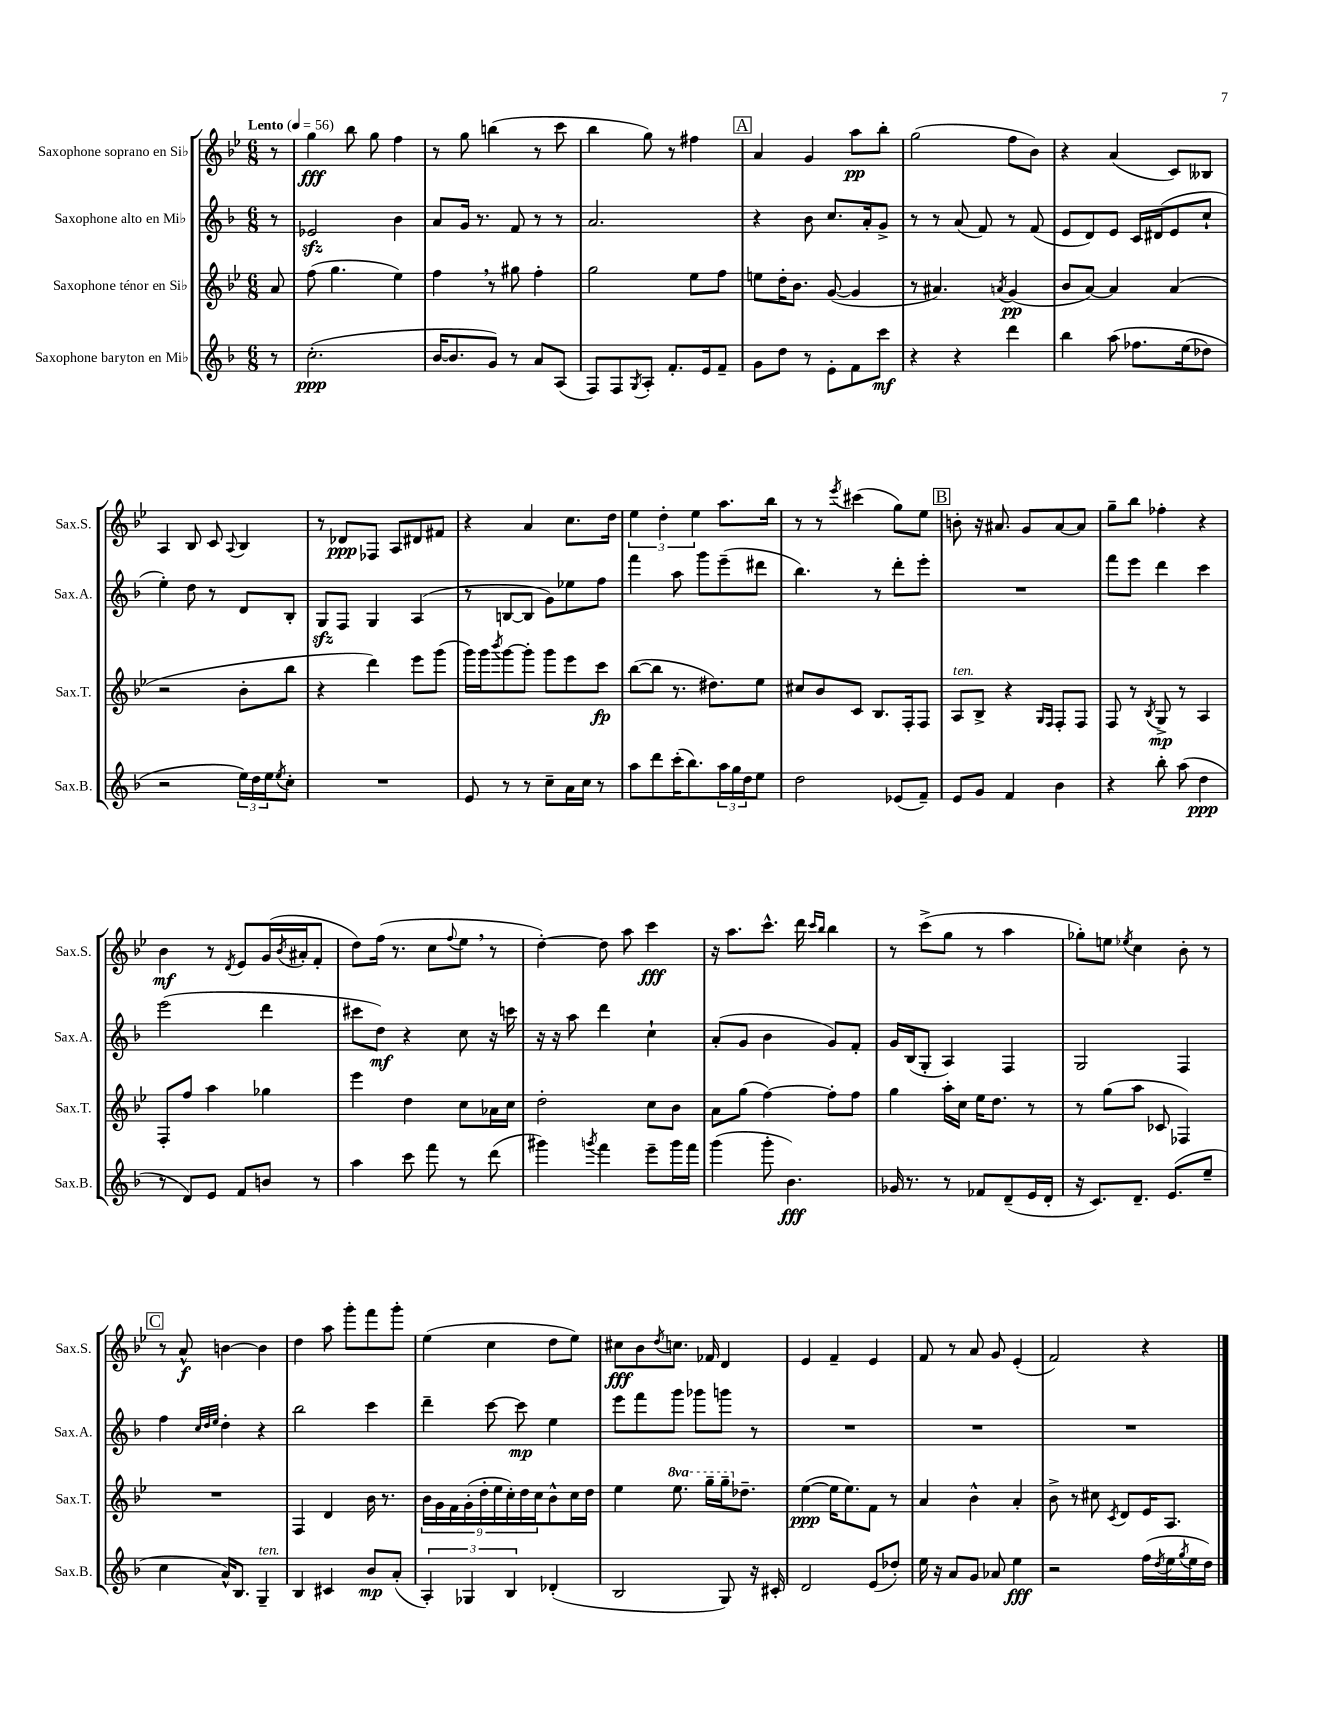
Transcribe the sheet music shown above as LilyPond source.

<<
\new StaffGroup <<
\new Staff = "s0" \with { instrumentName = "Saxophone soprano en Sib" shortInstrumentName = "Sax.S." } {
    \clef treble \key bes \major \numericTimeSignature \time 6/8 \partial 8 \tempo "Lento" 4 = 56
    r8 |
    g''4\fff bes''8 g''8 f''4 |
    r8 g''8 b''4( r8 c'''8 |
    bes''4 g''8) r8 fis''4 |
    \mark \markup { \box "A" } a'4 g'4 a''8\pp bes''8-. |
    g''2( f''8 bes'8) |
    r4 a'4( c'8) beses8 |
    a4 bes8 c'8 \appoggiatura { a8 } bes4 |
    r8 des'8\ppp fes8 a8 dis'8 fis'8 |
    r4 a'4 c''8. d''16 |
    \tuplet 3/2 { ees''4 d''4-. ees''4 } a''8. bes''16 |
    r8 r8 \acciaccatura { ees'''8 } cis'''4( g''8) ees''8 |
    \mark \markup { \box "B" } b'8-. r16 ais'8. g'8 ais'8~ ais'8 |
    g''8-- bes''8 fes''4-. r4 |
    bes'4\mf r8 \acciaccatura { d'8 } ees'8 g'16( \acciaccatura { bes'8 } ais'16-. f'8-. |
    d''8) f''16( r8. c''8 \appoggiatura { f''8 } ees''8 \breathe r8 |
    d''4~-.) d''8 a''8 c'''4\fff |
    r16 a''8. c'''8.-^ d'''16 \grace { c'''16 bes''16 } bes''4 |
    r8 c'''8->( g''8 r8 a''4 |
    ges''8-.) e''8 \acciaccatura { ees''8 } c''4 bes'8-. r8 |
    \mark \markup { \box "C" } r8 a'8-^\f b'4~ b'4 |
    d''4 a''8 g'''8-. f'''8 g'''8-. |
    ees''4( c''4 d''8 ees''8) |
    cis''8\fff bes'8 \acciaccatura { d''8 } c''8. fes'16 d'4 |
    ees'4 f'4-- ees'4 |
    f'8 r8 a'8 g'8 ees'4-.( |
    f'2) r4 \bar "|." |
}
\new Staff = "s1" \with { instrumentName = "Saxophone alto en Mib" shortInstrumentName = "Sax.A." } {
    \clef treble \key f \major \numericTimeSignature \time 6/8 \partial 8
    r8 |
    ees'2\sfz bes'4 |
    a'8 g'16 r8. f'8 r8 r8 |
    a'2. |
    \mark \markup { \box "A" } r4 bes'8 c''8. a'16-. g'8-> |
    r8 r8 a'8( f'8) r8 f'8( |
    e'8 d'8) e'8 c'16 dis'16( e'8 c''8-! |
    e''4-.) d''8 r8 d'8 bes8-. |
    g8\sfz f8 g4 a4( |
    r8 b8~ b8 g'8) ees''8 f''8 |
    f'''4 a''8 g'''8 e'''8--( dis'''8 |
    bes''4.) r8 d'''8-. e'''8-. |
    \mark \markup { \box "B" } R2. |
    f'''8 e'''8 d'''4 c'''4 |
    e'''2( d'''4 |
    cis'''8 d''8\mf) r4 c''8 r16 c'''16 |
    r16 r16 a''8 d'''4 c''4-! |
    a'8-.( g'8 bes'4 g'8) f'8-. |
    g'16 bes16( g8-. a4) f4 |
    g2 f4 |
    \mark \markup { \box "C" } f''4 \grace { c''32 d''32 e''32 } d''4-. r4 |
    bes''2 c'''4 |
    d'''4-- c'''8~ c'''8\mp e''4 |
    e'''8 f'''8 g'''8 ges'''8 g'''8 r8 |
    R2. |
    R2. |
    R2. \bar "|." |
}
\new Staff = "s2" \with { instrumentName = "Saxophone ténor en Sib" shortInstrumentName = "Sax.T." } {
    \clef treble \key bes \major \numericTimeSignature \time 6/8 \set Staff.ottavationMarkups = #ottavation-simple-ordinals \partial 8
    a'8 |
    f''8( g''4. ees''4) |
    f''4 \breathe r8 gis''8 f''4-. |
    g''2 ees''8 f''8 |
    \mark \markup { \box "A" } e''8 d''16-. bes'8. g'8~( g'4 |
    r8 ais'4.) \acciaccatura { a'8 } g'4\pp( |
    bes'8 a'8~) a'4 a'4( |
    r2 bes'8-. bes''8 |
    r4 d'''4) ees'''8 g'''8( |
    g'''16) g'''16 \acciaccatura { bes'''8 } g'''8~ g'''8-. g'''8 ees'''8 c'''8\fp |
    bes''8~( bes''8 r8. dis''8.) ees''8 |
    cis''8 bes'8 c'8 bes8. f16-. f8 |
    \mark \markup { \box "B" } a8^\markup { \italic "ten." } bes8-> r4 \grace { g16 f16 } f8-. f8 |
    f8 r8 \acciaccatura { bes8 } g8->\mp r8 a4 |
    f8-. f''8 a''4 ges''4 |
    ees'''4 d''4 c''8 aes'16 c''16 |
    d''2-. c''8 bes'8 |
    a'8 g''8( f''4~) f''8-. f''8 |
    g''4 a''16-. c''16 ees''16 d''8. r8 |
    r8 g''8( a''8 ces'8 fes4) |
    \mark \markup { \box "C" } R2. |
    f4 d'4 bes'16 r8. |
    \tuplet 9/8 { bes'16 g'16 f'16 g'16-.( d''16-. ees''16 c''16-.) d''16 c''16 } bes'8-^ c''16 d''16 |
    ees''4 \ottava #1 ees'''8. g'''16-- g'''16-- \ottava #0 des''8.-- |
    ees''4~\ppp( ees''16 ees''8.) f'8 r8 |
    a'4 bes'4-^ a'4-. |
    bes'8-> r8 cis''8 \acciaccatura { c'8 } d'8 ees'16 a8. \bar "|." |
}
\new Staff = "s3" \with { instrumentName = "Saxophone baryton en Mib" shortInstrumentName = "Sax.B." } {
    \clef treble \key f \major \numericTimeSignature \time 6/8 \partial 8
    r8 |
    c''2.-.\ppp( |
    bes'16~ bes'8. g'8) r8 a'8 a8( |
    f8) f8 \acciaccatura { g8 } a8-. f'8.-. e'16 f'8-- |
    \mark \markup { \box "A" } g'8 d''8 r8 e'8-. f'8 c'''8\mf |
    r4 r4 d'''4 |
    bes''4 a''8\( fes''8. e''16( des''8) |
    r2 \tuplet 3/2 { e''16\) d''16 e''16 } \acciaccatura { e''8 } c''8-. |
    R2. |
    e'8 r8 r8 c''8-- a'16 c''16 r8 |
    a''8 d'''8 c'''16-.( bes''8.) \tuplet 3/2 { a''16 g''16 d''16 } e''8 |
    d''2 ees'8( f'8--) |
    \mark \markup { \box "B" } e'8 g'8 f'4 bes'4 |
    r4 bes''8-. a''8( d''4\ppp |
    r8 d'8) e'8 f'8 b'8 r8 |
    a''4 c'''8 f'''8 r8 d'''8( |
    gis'''4) \acciaccatura { g'''8 } f'''4 e'''8-- g'''16 f'''16 |
    g'''4( g'''8-. bes'4.\fff) |
    ges'16 r8. r8 fes'8 d'8--( e'16 d'16-. |
    r16 c'8.) d'8.-- e'8.( e''8-- |
    \mark \markup { \box "C" } c''4 a'16-^) bes8. g4--^\markup { \italic "ten." } |
    bes4 cis'4 bes'8\mp a'8-.( |
    \tuplet 3/2 { a4-.) ges4 bes4 } des'4-.( |
    bes2 g8) r16 cis'16-. |
    d'2 e'8( des''8-.) |
    e''16 r16 a'8 g'8 aes'8 e''4\fff |
    r2 f''16( \acciaccatura { d''8 } e''16 \acciaccatura { g''8 } e''16 d''16) \bar "|." |
}
>>
>>
\layout { \context { \Score \remove "Bar_number_engraver" } }
